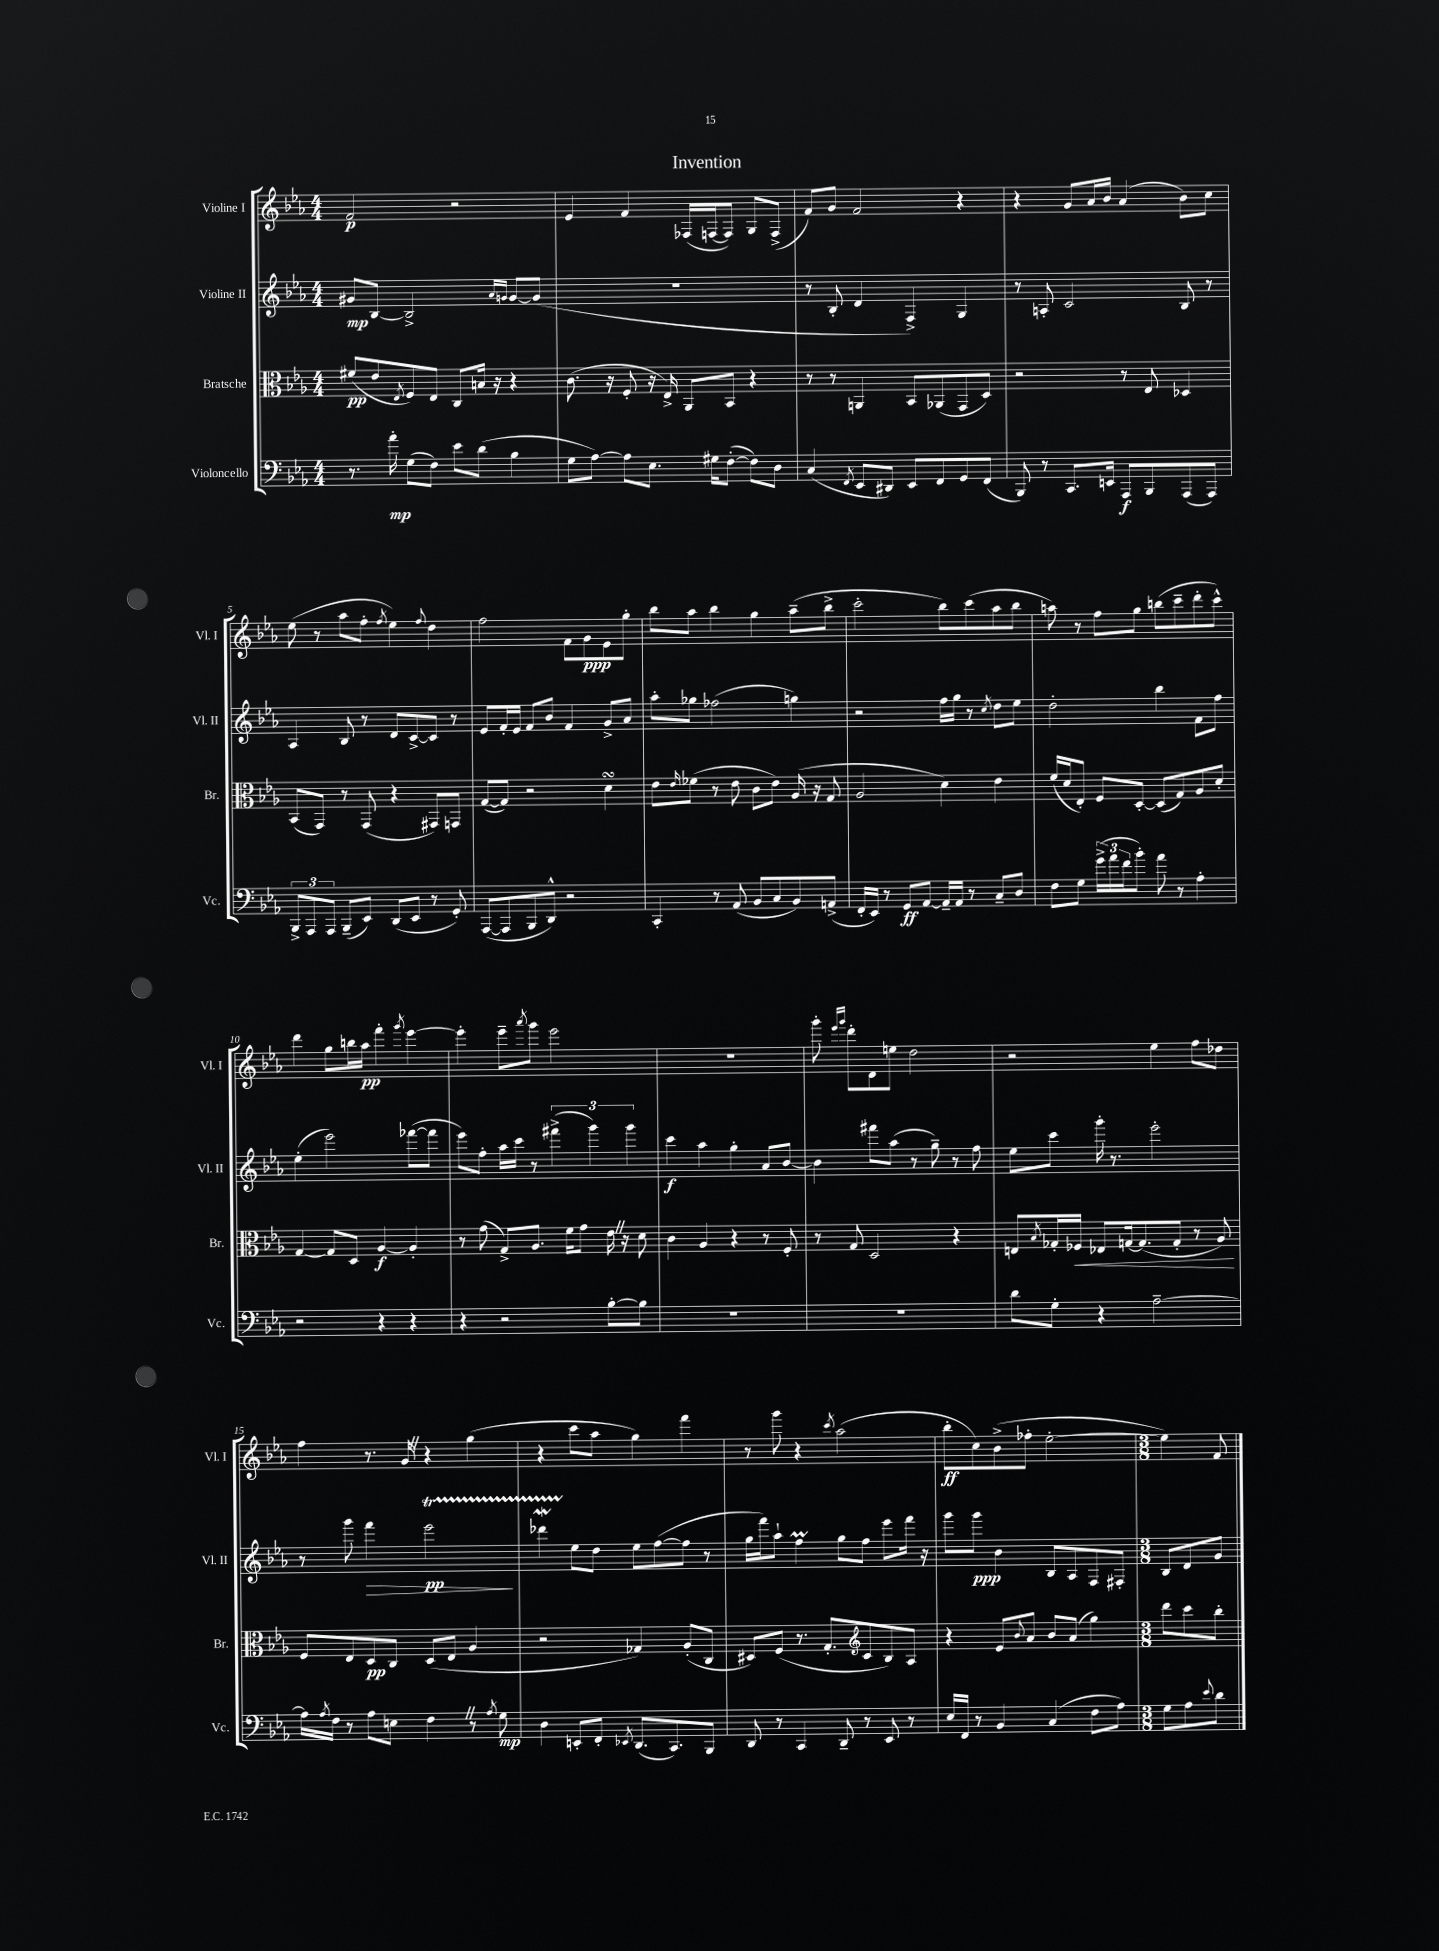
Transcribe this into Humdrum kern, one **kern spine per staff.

**kern	**kern	**kern	**kern
*staff4	*staff3	*staff2	*staff1
*clefF4	*clefC3	*clefG2	*clefG2
*k[b-e-a-]	*k[b-e-a-]	*k[b-e-a-]	*k[b-e-a-]
*M4/4	*M4/4	*M4/4	*M4/4
8.r	(8f#	8g#	2f
.	8e-	[8B-	.
16a-'	.	.	.
.	8qE-	.	.
(8G	8F)	2B-^]	.
8F)	8E-	.	.
8e-	8C	.	2r
(8d	16B	.	.
.	16r	.	.
.	.	16qqa-	.
.	.	16qqg	.
4B-	4r	[8g	.
.	.	(8g]	.
=	=	=	=
8G	(8.c	1r	4e-
[8A-)	.	.	.
.	16r	.	.
8A-]	8F'	.	4f
8.E-	16r	.	.
.	16E-^)	.	.
.	8AA-	.	(16F-
16G#	.	.	[16F
([8F'	8BB-	.	8F])
8F])	4r	.	8G
8D	.	.	(8F^
=	=	=	=
(4C	8r	8r	8f)
.	8r	8B-'	8g
8qFF	.	.	.
8EE-	4AA	4d	2f
8DD#)	.	.	.
8EE-	8BB-	4F^)	.
8FF	(8AA-	.	.
8GG	8GG	4G	4r
(8FF	8D)	.	.
=	=	=	=
8BBB-)	2r	8r	4r
8r	.	8A'	.
8.CC	.	2c	8g
.	.	.	16a-
16EE	.	.	16b-
8AAA-	8r	.	(4a-
8BBB-	8E-	.	.
(8AAA-	4D-	8B-	8b-)
8AAA-)	.	8r	8cc
=	=	=	=
12BBB-^	(8BB-	4A-	(8ee-
12AAA-	.	.	.
.	8GG)	.	8r
12AAA-	.	.	.
(8BBB-~	8r	8B-	8aa-
8EE-)	(8GG	8r	8ff'
.	.	.	8qff
(8DD	4r	8d	4ee-)
8EE-	.	[8c^	.
.	.	.	8qqff
8r	8GG#)	8c]	4dd
8GG')	8GG	8r	.
=	=	=	=
([8AAA-	([8G	8e-	2ff
8AAA-]	8G])	16f'	.
.	.	16e-	.
8BBB-	2r	8f	.
8DD^^)	.	8b-	.
2r	.	4f	8f
.	.	.	8g
.	4d	8g^	8e-
.	.	8a-	8gg'
=	=	=	=
4CC'	8e-	8aa-'	8bb-
.	16qqe-	.	.
.	(8f-	8gg-	8aa-
8r	8r	(2ff-	4bb-
(8AA-	8e-	.	.
8BB-	8c	.	4gg
8C	8e-)	.	.
8BB-)	(16A-	4gg)	(8aa-~
.	16r	.	.
(8AA^	8G	.	8bb-^
=	=	=	=
16FF'	2A-	2r	2ccc'
16EE-)	.	.	.
8r	.	.	.
8GG	.	.	.
[8AA-	.	.	.
16AA-~]	4d)	16ff	8bb-)
16AA-	.	16gg	.
8r	.	8r	(8ccc
.	.	8qcc	.
8C~	4e-	8dd	8aa-
8D	.	8ee-	8bb-
=	=	=	=
8F	(16f	2dd'	8aa)
.	16d	.	.
8G	8E-')	.	8r
(24g^	8F	.	8ff
24a-	.	.	.
24f	.	.	.
8b-')	[8D'	.	8gg
8a-	(8D]	4bb-	(8bb
8r	8G)	.	8ccc~
4A-'	8A-	8f	8ddd'
.	8d'	8ff	8ccc^^)
=	=	=	=
2r	[4G	(4ee-'	4ddd
.	8G]	2eee-)	8gg
.	8D	.	16bb
.	.	.	16aa-
4r	[4A-	.	4fff'
.	.	.	8qggg
4r	4A-']	([8fff-	[4eee-
.	.	8fff-]	.
=	=	=	=
4r	8r	8eee-)	4eee-']
.	(8g	8ff'	.
2r	8G^)	16aa-	8eee-~
.	.	16ccc	.
.	.	.	8qaaa-
.	8.A-	8r	8ggg
.	.	(6fff#^	2eee-
.	16f	.	.
.	8g	.	.
.	.	6ggg)	.
[8B-'	16e-	.	.
.	16r	.	.
.	.	6ggg	.
8B-]	8d	.	.
=	=	=	=
1r	4c	4ccc	1r
.	4A-	4aa-	.
.	4r	4gg'	.
.	8r	8a-	.
.	8F'	[8b-	.
=	=	=	=
1r	8r	4b-]	8ggg'
.	.	.	16qqeee-
.	.	.	16qqggg
.	8G	.	8ddd'
.	2D	8fff#	8d
.	.	(8aa-	8ee
.	.	8r	2dd
.	.	8gg~)	.
.	4r	8r	.
.	.	8ff	.
=	=	=	=
8d	8E	8ee-	2r
.	8qB-	.	.
8G'	16G-'	8ccc	.
.	16F-	.	.
4r	8E-	16ggg'	.
.	.	8.r	.
.	[16G	.	.
.	(8.G]	.	.
[2A-~	.	2eee-'	4ee-
.	8G'	.	.
.	8r	.	8ff
.	8A-)	.	8dd-
=	=	=	=
16A-]	8F	8r	4ff
8qA-	.	.	.
16F	.	.	.
8r	8E-	8ggg	.
8A-	8D	4fff	8.r
8E	8C	.	.
.	.	.	16g
4F	(8D	2eee-	4r
.	8E-	.	.
8r	4A-	.	(4gg
8qA-	.	.	.
8G	.	.	.
=	=	=	=
4D	2r	4ddd-	4r
8EE'	.	8ee-	8ccc
8FF'	.	8dd	8aa-
8qEE-	.	.	.
(8.DD	4G-)	8ee-	4gg)
.	.	([8ff	.
8.CC)	.	.	.
.	(8A-'	8ff]	4fff
8BBB-	8C	8r	.
=	=	=	=
8DD	8D#)	16gg	8r
.	.	16fff)	.
8r	(8F	8aa-`	8ggg
4CC	8.r	4ff	4r
.	8.G'	.	.
.	.	.	8qccc
8DD~	.	8gg	(2aa-
8r	8c	8ff	.
8EE-	8B-)	8eee-	.
8r	8A-	16fff	.
.	.	16r	.
=	=	=	=
*	*clefG2	*	*
16E-	4r	8ggg	8bb-'
16FF	.	.	.
8r	.	8ggg	8cc)
4BB-	8e-	4b-	(8b-^
.	8qqb-	.	.
.	8a-	.	8ff-'
(4C	8b-	8B-	[2ee-'
.	(8a-	8A-	.
8F	4gg)	8F	.
8A-)	.	8F#'	.
=	=	=	=
*M3/8	*M3/8	*M3/8	*M3/8
8G	8ddd	8B-	4ee-])
8A-	8ccc	8d	.
8qqe-	.	.	.
8d	8bb-'	8g	8f
==	==	==	==
*-	*-	*-	*-
